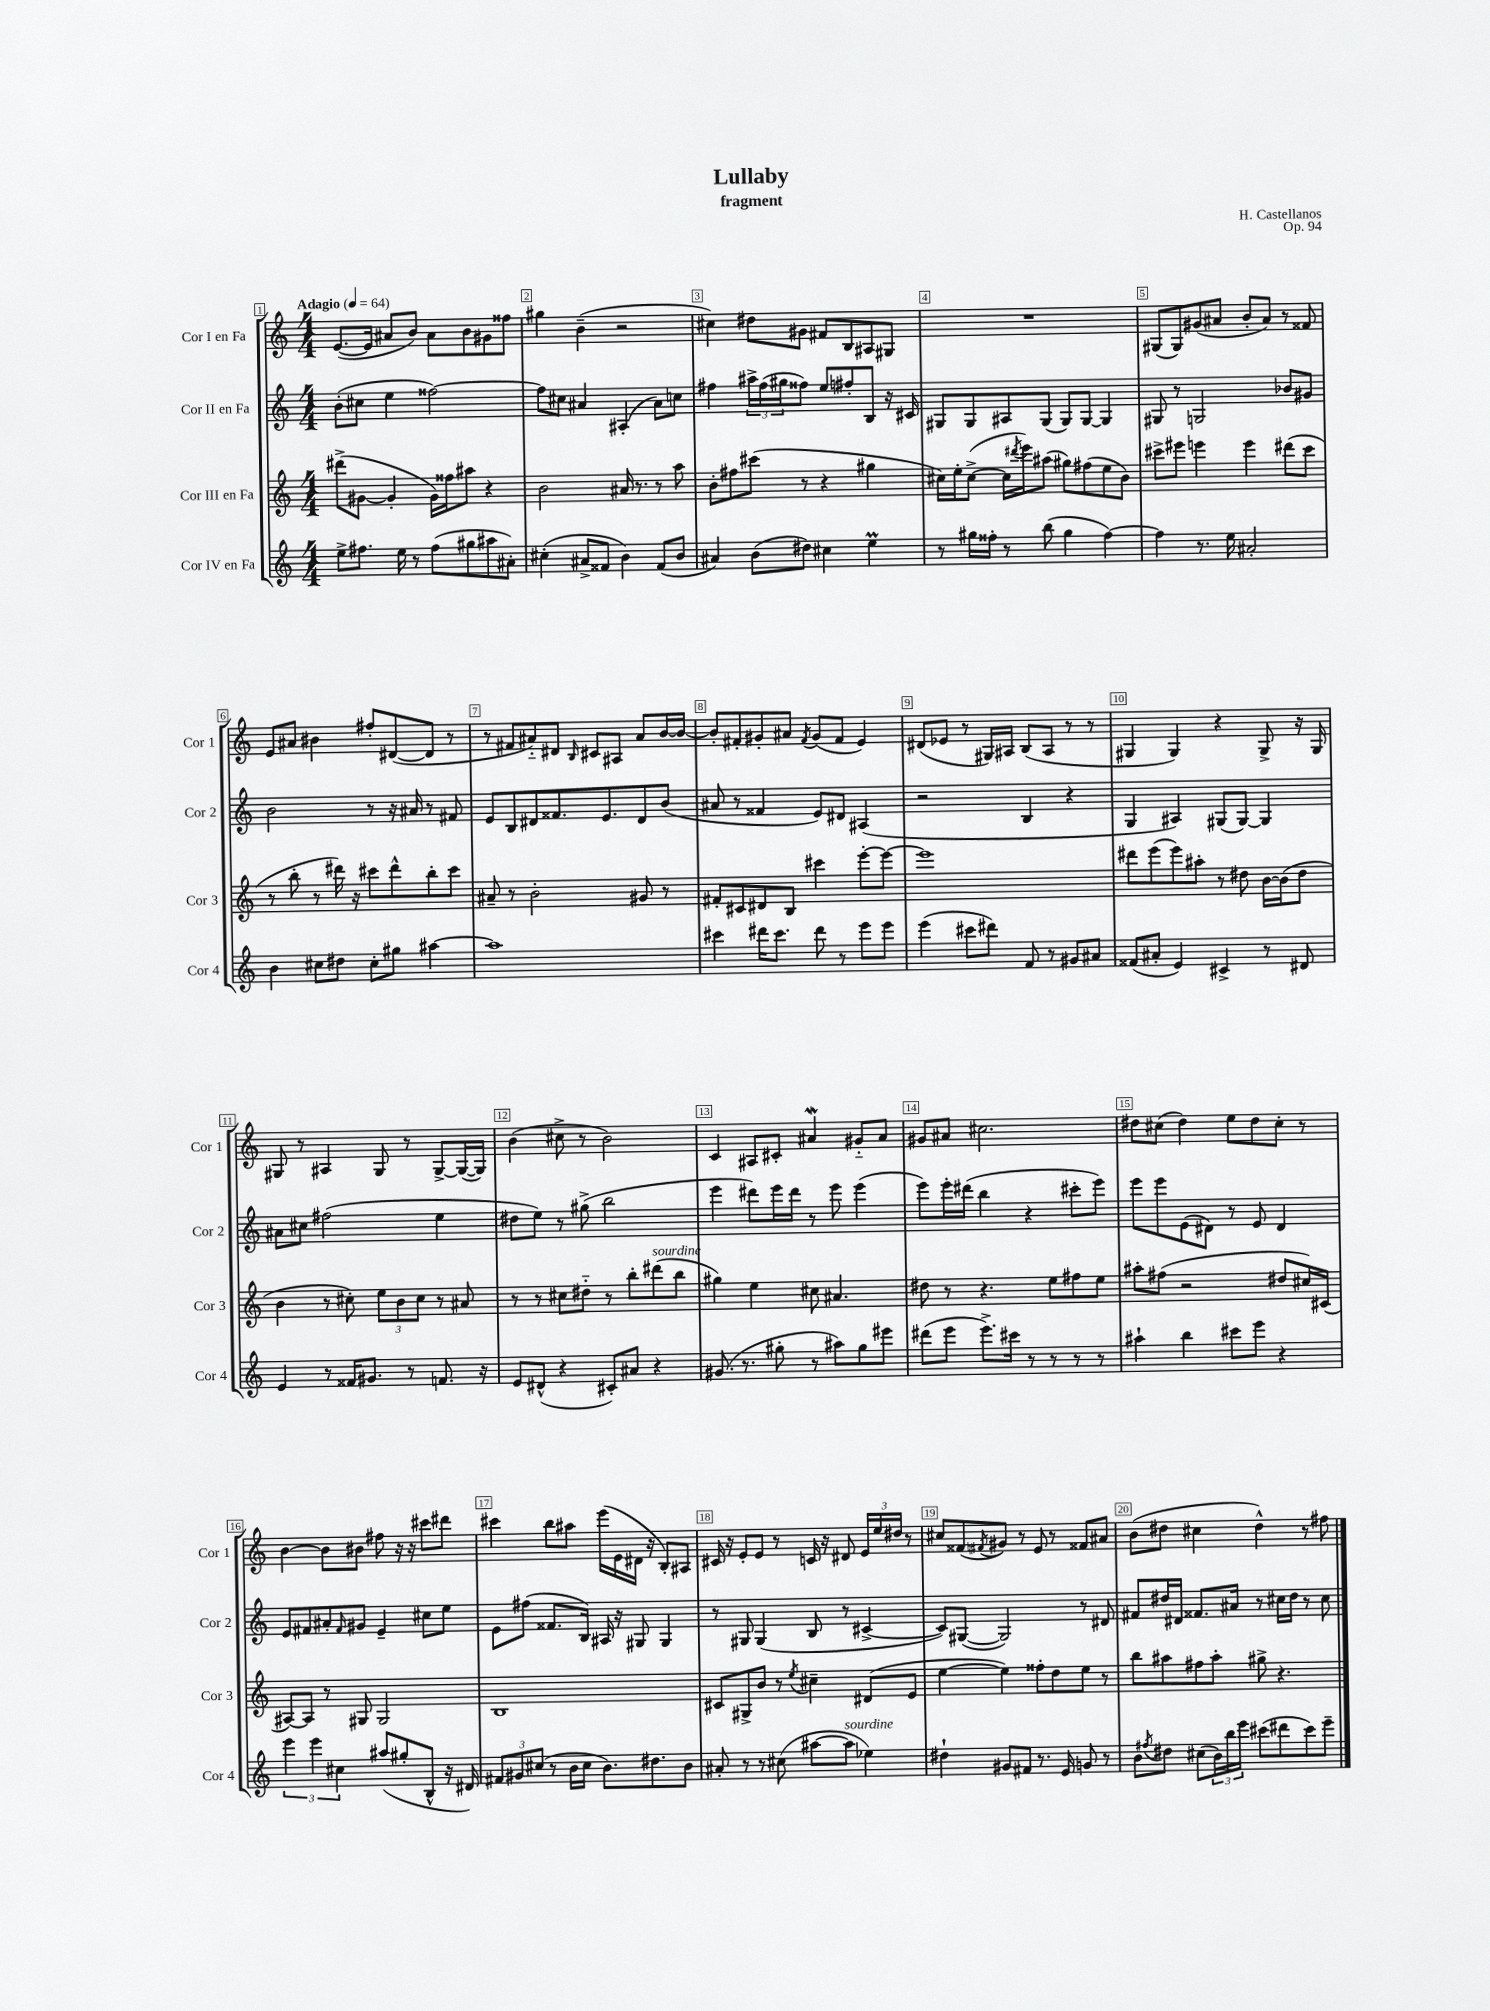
\header { title = "Lullaby" composer = "H. Castellanos" subtitle = "fragment" opus = "Op. 94" }
<<
\new StaffGroup <<
\new Staff = "s0" \with { instrumentName = "Cor I en Fa" shortInstrumentName = "Cor 1" } {
    \clef treble \key c \major \numericTimeSignature \time 4/4 \tempo "Adagio" 4 = 64
    e'8.~( e'16 ais'8 b'8) ais'8 b'8 gis'8 fisis''8 |
    gis''4 b'4--( r2 |
    cis''4) dis''8 gis'8 fis'8 b8 ais8 gis8 |
    R1 |
    gis8( gis8) gis'8( ais'8 b'8-. ais'8) r8 fisis'8 |
    e'8 ais'8 bis'4 fis''8-. dis'8~( dis'8 r8 |
    r8 fis'8 ais'8-_) dis'8 \grace { b16 } cis'8 ais8 ais'8 b'16~ b'16~ |
    b'8-. fis'8-. gis'8-. ais'8 \acciaccatura { fis'8 } gis'8( fis'8 e'4) |
    dis'8( ees'8 r8 gis16) ais16 b8( ais8 r8 r8 |
    gis4 gis4) r4 gis8-> r16 gis16 |
    gis8 r8 ais4 gis8 r8 gis8~-> gis16~( gis16) |
    b'4( cis''8-> r8 b'2) |
    c'4 ais8 cis'8-. ais'4\mordent gis'8-_ ais'8 |
    gis'8 ais'8 cis''2. |
    dis''8 cis''8( dis''4) e''8 dis''8 cis''8-. r8 |
    b'4~ b'8 bis'8 fis''8 r16 r16 cis'''8 dis'''8 |
    cis'''4 b''8 ais''8 e'''16( e'16 dis'16 r16 b8-.) ais8 |
    cis'16 r16 e'8-. e'8 r8 c'16 r16 dis'8 \tuplet 3/2 { e'16 e''16 dis''16 } r8 |
    cis''8 fisis'8( \acciaccatura { fis'8 } gis'8) r8 e'8 r8 fisis'8 ais'8 |
    b'8( dis''8 cis''4 dis''4-^) r8 fis''8 \bar "|." |
}
\new Staff = "s1" \with { instrumentName = "Cor II en Fa" shortInstrumentName = "Cor 2" } {
    \clef treble \key c \major \numericTimeSignature \time 4/4
    b'8-.( cis''8 e''4 fisis''2~) |
    fisis''8 cis''8 ais'4 ais4-.( ais'8) c''8 |
    fis''4 \tuplet 3/2 { ais''16-> fis''16( gis''16 } fisis''8) e''8 fis''8-. b8 r16 cis'16 |
    gis8 gis8 ais8 gis8( gis8) gis8~ gis4 |
    gis8 r8 g2 bes'8 gis'8 |
    b'2 r8 r16 ais'16 r8 fis'8 |
    e'8 b8 dis'8 fisis'8. e'8. dis'8 b'8( |
    ais'8 r8 fisis'4 e'8) dis'8 ais4( |
    r2 b4 r4 |
    g4 ais4) gis8( gis8~) gis4 |
    ais'8 cis''8 fis''2( e''4 |
    dis''8 e''8) r8 gis''8->( b''2 |
    e'''4 dis'''8) e'''16 dis'''16 r8 e'''8 e'''4( |
    e'''8) e'''16-. dis'''16( b''4 r4 cis'''8-. e'''8) |
    e'''8 e'''8 e'8( dis'8) r8 e'8 dis'4 |
    e'8 fis'8 ais'8-. \grace { fis'16 } gis'8 e'4-- cis''8 e''8 |
    e'8 fis''8( fisis'8. b16) ais16 r16 gis8 gis4 |
    r8 gis8 gis4( b8 r8 cis'4~-> |
    cis'8) gis8~( gis2) r8 dis'8 |
    fis'8 dis''16 dis'16 fisis'8. ais'16 r8 cis''16 dis''16 r8 cis''8 \bar "|." |
}
\new Staff = "s2" \with { instrumentName = "Cor III en Fa" shortInstrumentName = "Cor 3" } {
    \clef treble \key c \major \numericTimeSignature \time 4/4
    dis'''8->( gis'8~ gis'4-. gis'16) fisis''16 ais''8 r4 |
    b'2 ais'16 r8. r8 a''8 |
    b'8-. fis''8 cis'''8( r8 r4 gis''4 |
    cis''16) e''16-. cis''8~->( cis''16 \acciaccatura { dis'''8 } e'''16) ais''8( gis''8) fis''8( e''8 b'8) |
    cis'''8-> eis'''8 e'''4 e'''4 dis'''8( cis'''8 |
    r8 b''8-. r8 dis'''16) r16 cis'''8 dis'''8-^ b''8-. cis'''8 |
    ais'8-- r8 b'2-. gis'8 r8 |
    fis'8-. cis'8 dis'8 b8 cis'''4 e'''8~-. e'''8~ |
    e'''1 |
    dis'''8 e'''8( e'''8) ais''8-. r8 dis''8 b'16~ b'16( dis''8 |
    b'4 r8 cis''8-.) \tuplet 3/2 { e''8 b'8 cis''8 } r8 ais'8 |
    r8 r8 cis''8 dis''8-_ r8 b''8-. dis'''8^\markup { \italic "sourdine" }( b''8 |
    gis''4) e''4 cis''8 ais'4. |
    dis''8 r8 r4. e''8 fis''8 e''8 |
    ais''8-. fis''8( r2 dis''8 cis''16) cis'16( |
    ais8~) ais8 r8 gis8 gis2 |
    b1 |
    cis'8 gis8-> b'8 r8 \acciaccatura { e''8 } cis''4-- dis'8( e'8 |
    e''4~ e''4) fisis''8-. d''8 e''8 r8 |
    b''8 ais''8 fis''8 ais''8-. gis''8-> r4. \bar "|." |
}
\new Staff = "s3" \with { instrumentName = "Cor IV en Fa" shortInstrumentName = "Cor 4" } {
    \clef treble \key c \major \numericTimeSignature \time 4/4
    e''8-> fis''8. e''16 r8 fis''8( gis''8 ais''8 ais'8-.) |
    cis''4-.( ais'8-> fisis'8 b'4) fisis'8( b'8 |
    ais'4) b'8( dis''8) cis''4 e''4\prall |
    r8 gis''16 fisis''16-. r8 b''8( gis''4 fisis''4~) |
    fisis''4 r8. e''16 ais'2-. |
    b'4 cis''8 dis''8 cis''8-. gis''8 ais''4~ |
    ais''1 |
    cis'''4 dis'''16 cis'''8. dis'''8 r8 e'''8 e'''8 |
    e'''4( cis'''8 dis'''8) f'8 r8 gis'8 ais'8 |
    fisis'8( ais'8-. e'4) cis'4-> r8 dis'8 |
    e'4 r8 fisis'16 gis'8. r8 f'8. r16 |
    e'8 dis'8-^( r4 cis'8-.) ais'8 r4 |
    gis'8.( r8. gis''8-. r8 ais''8) gis''8 eis'''8 |
    dis'''8( e'''8 e'''8.->) cis'''16 r8 r8 r8 r8 |
    ais''4-! b''4 cis'''8 e'''8 r4 |
    \tuplet 3/2 { e'''4 e'''4 cis''4 } ais''8( gis''8-. b8-^ r16 dis'16) |
    \tuplet 3/2 { fis'8 gis'8 cis''8( } r8 b'16 cis''16 b'8.) dis''8. b'8 |
    ais'8-. r8 r8 cis''8( ais''8~ ais''8^\markup { \italic "sourdine" } ees''4) |
    dis''4-! gis'8 fis'8 r8. e'16 g'8 r8 |
    b'8 \acciaccatura { fis''8 } dis''8 cis''8( \tuplet 3/2 { b'16) b''16 e'''16 } cis'''8( dis'''8 cis'''8) e'''8-- \bar "|." |
}
>>
>>
\layout { \context { \Score \override BarNumber.break-visibility = ##(#f #t #t) barNumberVisibility = #all-bar-numbers-visible \override BarNumber.stencil = #(make-stencil-boxer 0.1 0.3 ly:text-interface::print) } }
